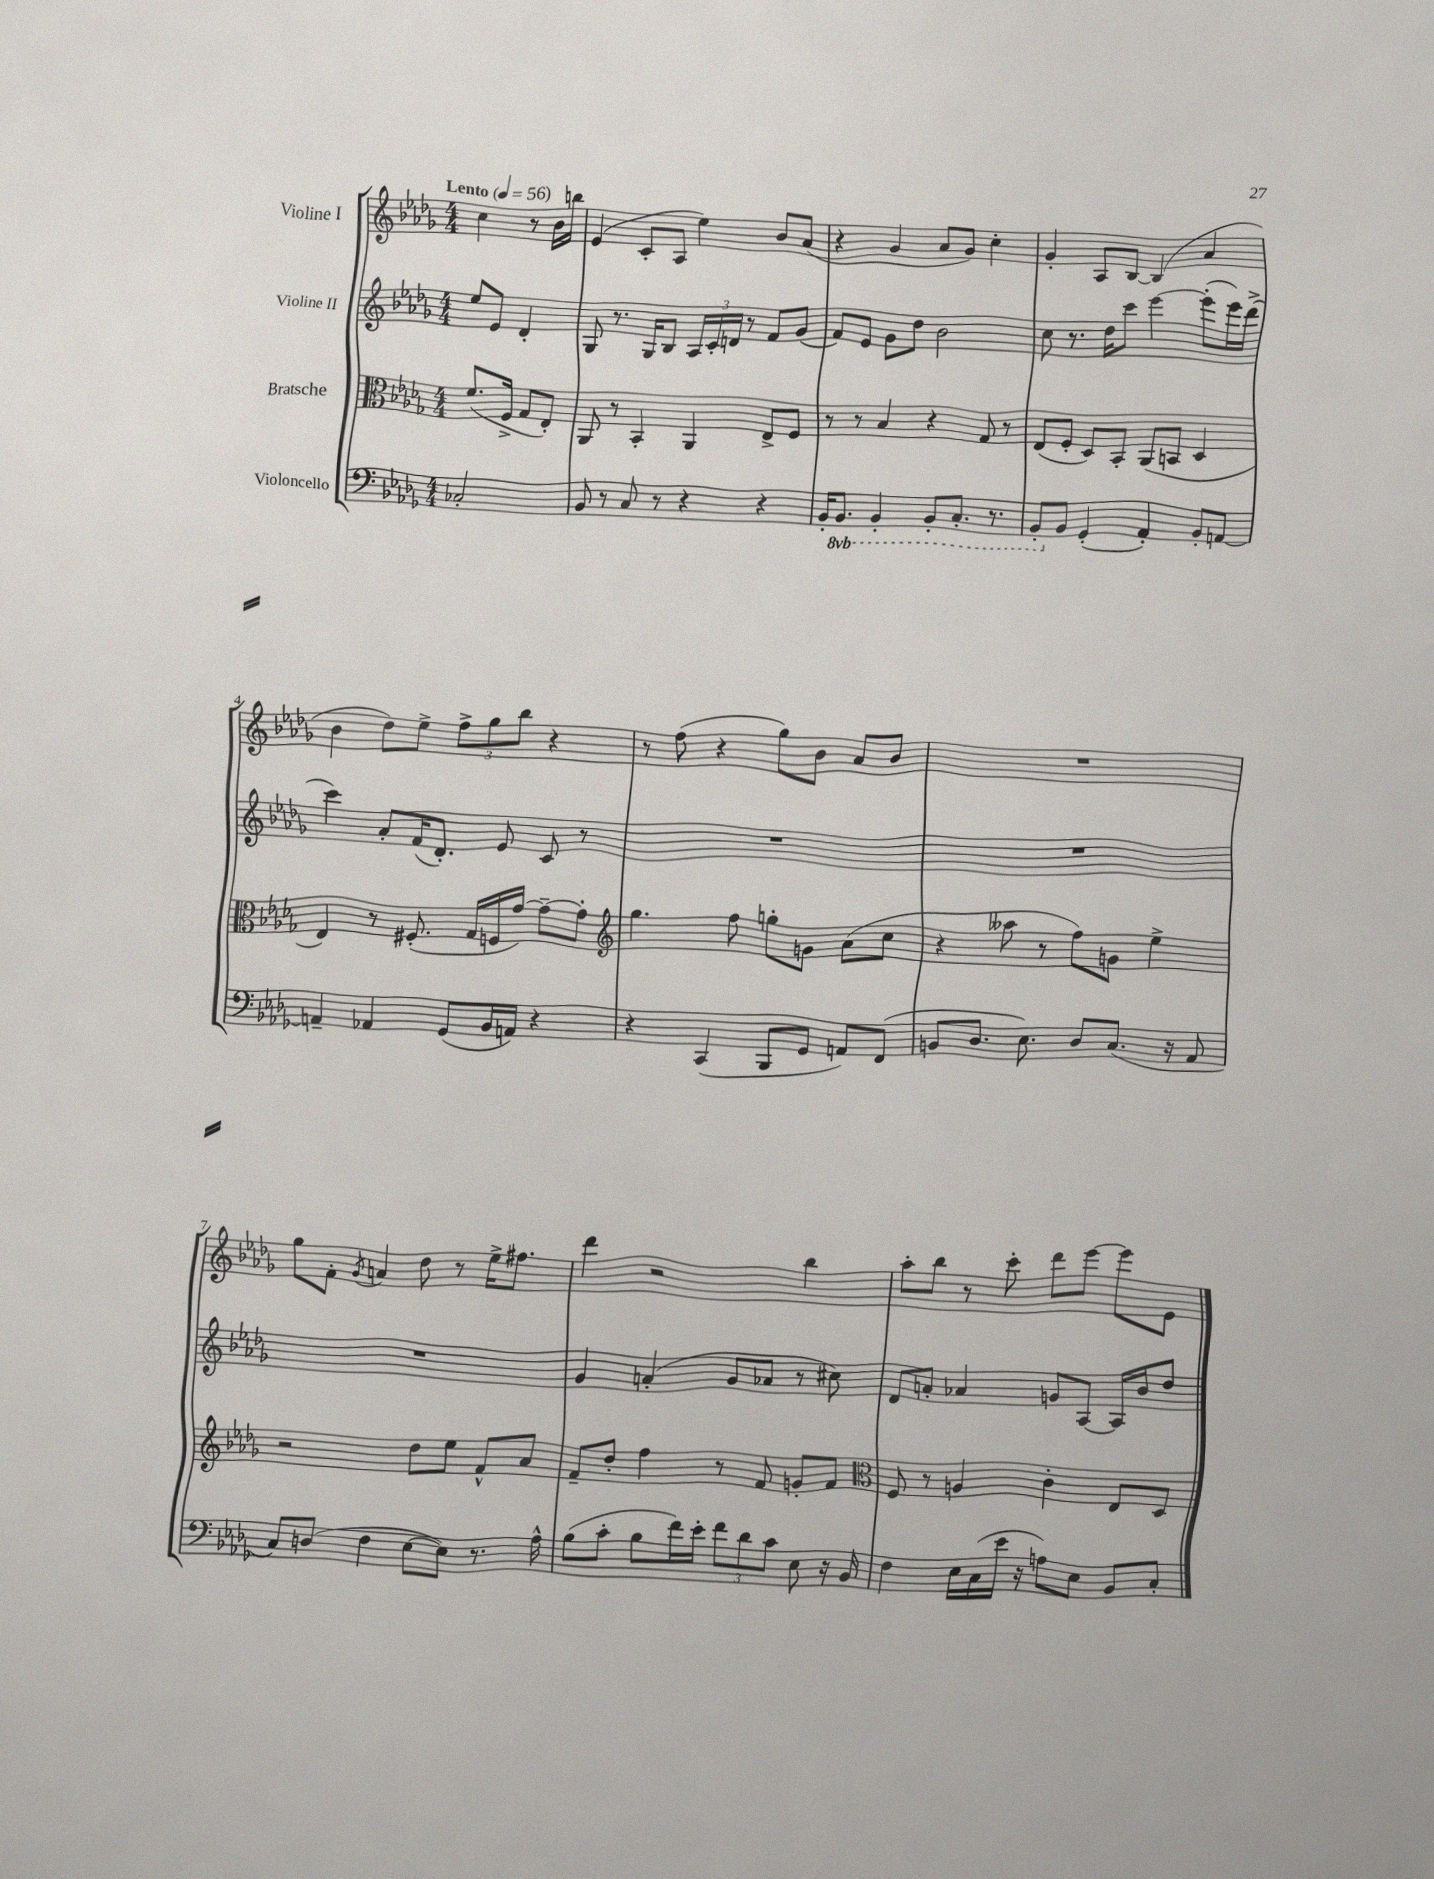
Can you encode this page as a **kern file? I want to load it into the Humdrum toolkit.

**kern	**kern	**kern	**kern
*staff4	*staff3	*staff2	*staff1
*clefF4	*clefC3	*clefG2	*clefG2
*k[b-e-a-d-g-]	*k[b-e-a-d-g-]	*k[b-e-a-d-g-]	*k[b-e-a-d-g-]
*M4/4	*M4/4	*M4/4	*M4/4
*MM56	*MM56	*MM56	*MM56
2C-'	(8.f	8ee-	4cc
.	.	8e-	.
.	16F^	.	.
.	8G-	4d-'	8r
.	8E-')	.	16b-
.	.	.	16bb
=	=	=	=
8BB-	8AA-	8G-	(4e-
8r	8r	8.r	.
8C	4BB-'	.	8c'
.	.	16G-	.
8r	.	8B-	8A-
4r	4AA-	24A-	4ee-)
.	.	24c'	.
.	.	24d	.
.	.	8r	.
4r	8E-^	8f	8b-
.	8F	(8g-	(8a-
=	=	=	=
16BB-'	8r	8f)	4r
8.BBB-	.	.	.
.	8r	8e-	.
4BBB-'	4B-	8g-	4g-
.	.	8dd-	.
8BBB-'	4r	2b-	8a-
8.CC'	.	.	8g-)
.	8G-	.	4cc'
8.r	.	.	.
.	8r	.	.
=	=	=	=
8BBB-'	(8E-	8cc	4g-'
8BB-	8F'	8.r	.
(4GG-'	8D-)	.	8A-
.	.	16dd-	.
.	8BB-'	8ccc	[8B-
4AA-')	(8AA-	[4eee-	(4B-]
.	8BB	.	.
8BB-'	4D-	(8eee-']	4a-
[8AA	.	16eee-)	.
.	.	(16ddd-^	.
=	=	=	=
4AA~]	4E-)	4ccc)	4b-
4AA-	8r	8a-'	8dd-)
.	(8.F#'	(16f	8ee-^
.	.	8.d-')	.
(8GG-	.	.	12ff^
.	16G-	.	.
.	.	.	12gg-
16BB-	16F	8e-	.
.	.	.	12bb-
16AA)	[16g-)	.	.
4r	8g-~_	8c	4r
.	8g-']	8r	.
=	=	=	=
*	*clefG2	*	*
4r	4.gg-	1r	8r
.	.	.	(8ff
(4CC	.	.	4r
.	8ff	.	.
8BBB-	8gg'	.	8gg-)
8GG-	8g	.	8b-
8AA)	(8a-	.	8a-
(8FF	8cc	.	8b-
=	=	=	=
8BB	4r	1r	1r
8.D-	.	.	.
.	8aa--	.	.
8.E-)	.	.	.
.	8r	.	.
8D-	8ff)	.	.
(8.C	8g	.	.
.	4ee-^	.	.
16r	.	.	.
8AA-	.	.	.
=	=	=	=
8C)	2r	1r	8gg-
(8D	.	.	8f'
.	.	.	8qg-
4F	.	.	4a
[8E-	8dd-	.	8dd-
8E-])	8ee-	.	8r
8.r	8f^^	.	16ee-^
.	.	.	8.ff#
.	8a-	.	.
16A-^^	.	.	.
=	=	=	=
(8B-	8f~	4g-	4ddd-
8c'	8dd-'	.	.
8B-	4ff	(4a'	2r
16f)	.	.	.
16e-'	.	.	.
12f	8r	8g-	.
12d-	.	.	.
.	8f	8a-	.
12c	.	.	.
8E-	8g'	8r	4bb-
16r	8f	8cc#)	.
16BB-	.	.	.
=	=	=	=
*	*clefC3	*	*
4F	8F	8d-	8aa-'
.	8r	8a'	8bb-
16E-	4A	4a-	8r
(16C	.	.	.
16e-	.	.	8ccc'
16r	.	.	.
8A)	4c'	8g	8ddd-
8E-	.	[8A-	[8eee-
8BB-	8E-	16A-]	8eee-]
.	.	16b-	.
8C'	8D-	8dd-	8e-
==	==	==	==
*-	*-	*-	*-
